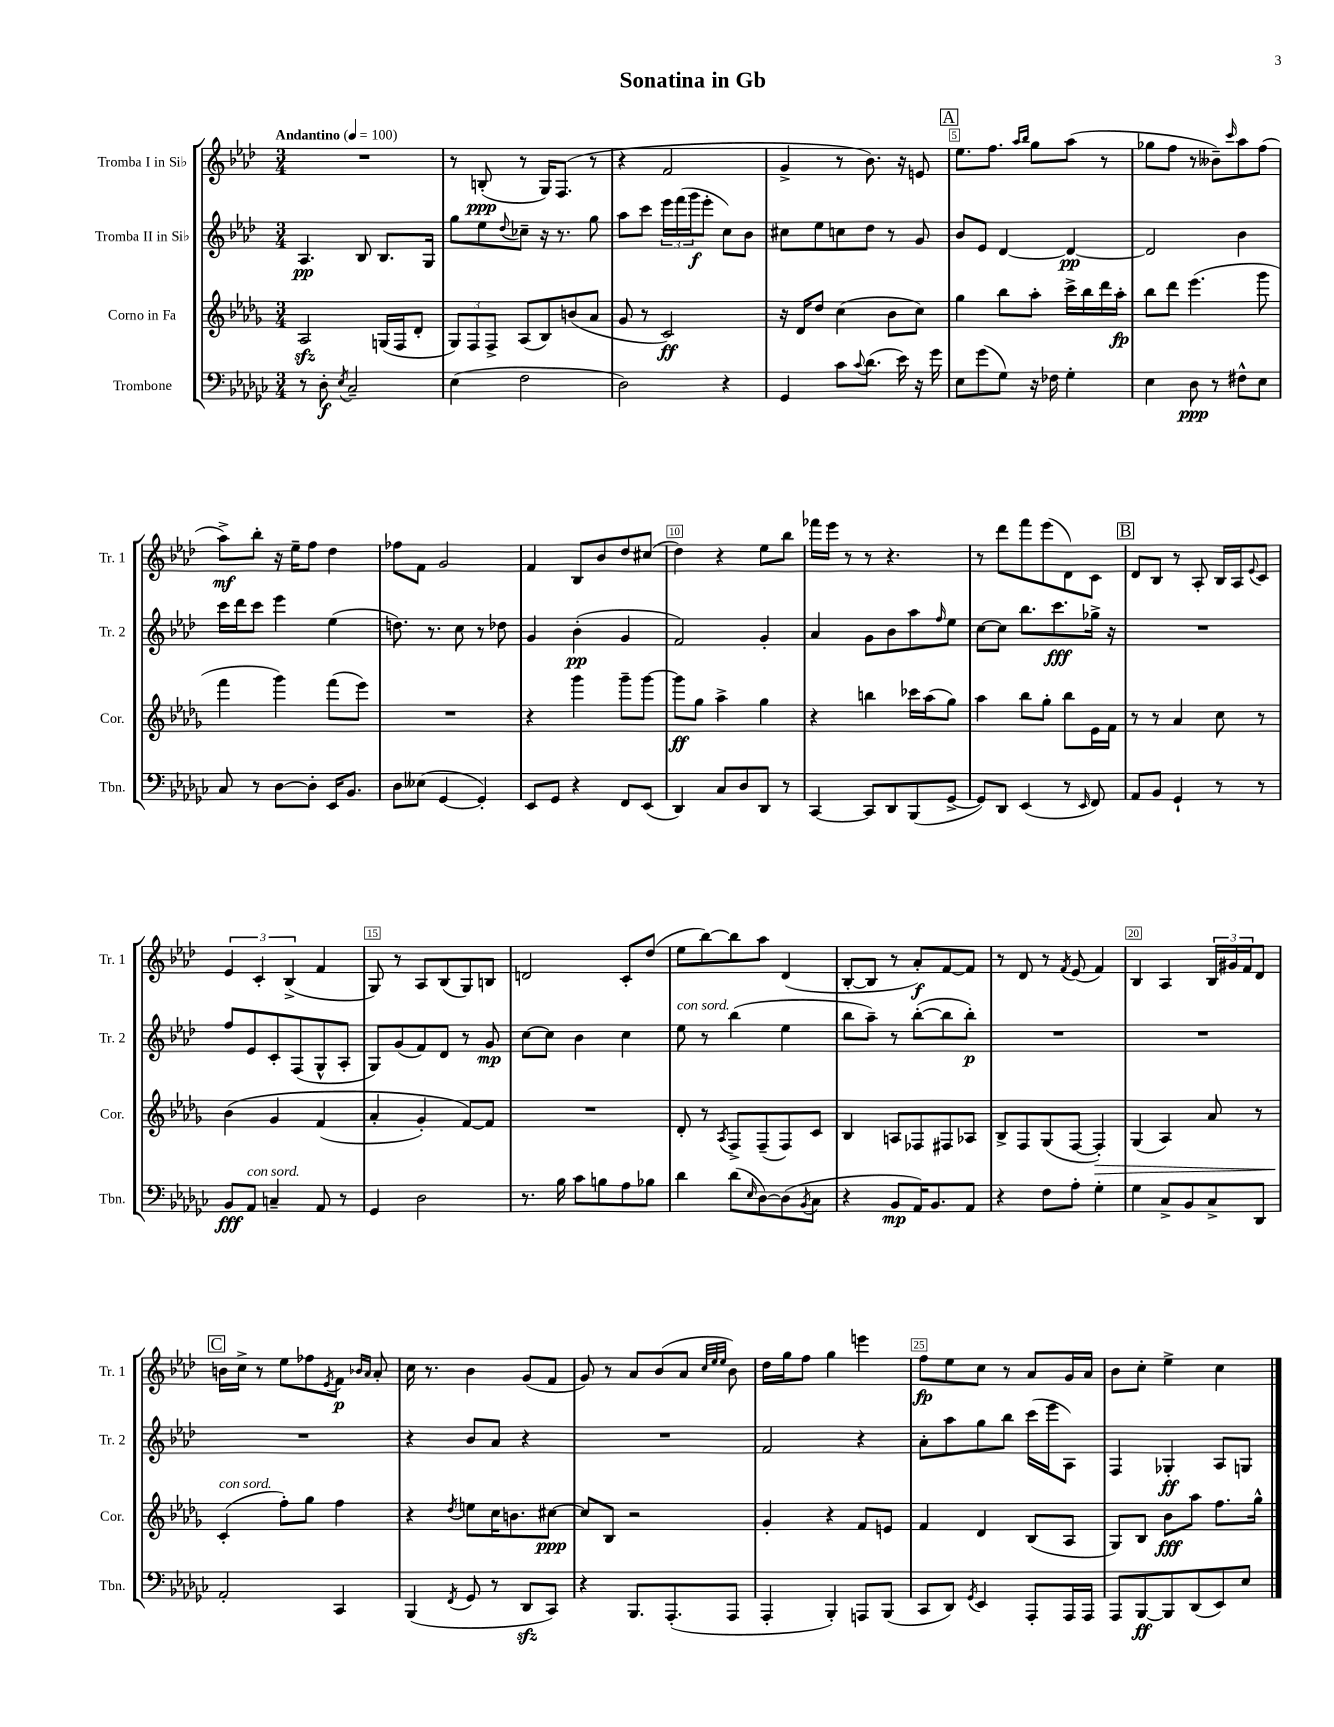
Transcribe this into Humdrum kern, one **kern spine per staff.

**kern	**kern	**kern	**kern
*staff4	*staff3	*staff2	*staff1
*clefF4	*clefG2	*clefG2	*clefG2
*k[b-e-a-d-g-c-]	*k[b-e-a-d-g-]	*k[b-e-a-d-]	*k[b-e-a-d-]
*M3/4	*M3/4	*M3/4	*M3/4
*MM100	*MM100	*MM100	*MM100
8r	2A-	4.A-	2.r
8D-'	.	.	.
8qE-	.	.	.
2C-~	.	.	.
.	.	8B-	.
.	(16G	8.B-	.
.	16F	.	.
.	8d-'	.	.
.	.	16G	.
=	=	=	=
(4E-	12G-)	8gg	8r
.	12F	.	.
.	.	8ee-	(8B'
.	12F^	.	.
.	.	8qqdd-	.
2F	(8A-	8cc-~	8r
.	8B-)	16r	16G)
.	.	8.r	(8.F
.	(8b	.	.
.	8a-	8gg	8r
=	=	=	=
2D-)	8g-	8aa-	4r
.	8r	8ccc	.
.	2c)	24eee-	2f
.	.	(24fff	.
.	.	24ggg	.
.	.	8eee-'	.
4r	.	8cc)	.
.	.	8b-	.
=	=	=	=
4GG-	16r	8cc#	4g^
.	16d-	.	.
.	8dd-	8ee-	.
8c-	(4cc	8cc	8r
8qqc-	.	.	.
(8.d-	.	8dd-	8.b-)
.	8b-	8r	.
16e-)	.	.	16r
16r	8cc)	8g	8e
16g-	.	.	.
=	=	=	=
8E-	4gg-	8b-	8.ee-
(8g-	.	8e-	.
.	.	.	8.ff
8G-)	8bb-	[4d-	.
.	.	.	16qqaa-
.	.	.	16qqbb-
16r	8aa-'	.	8gg
16F-	.	.	.
4G-'	16ccc^	4d-_	(8aa-
.	16bb-	.	.
.	16ddd-	.	8r
.	16aa-'	.	.
=	=	=	=
4E-	8bb-	2d-]	8gg-
.	8ddd-	.	8ff
8D-	(4.eee-	.	8r
8r	.	.	8b--~)
.	.	.	16qqccc
8F#^^	.	4b-	8aa-
8E-	8ggg-	.	(8ff
=	=	=	=
8C-	4fff	16ccc	8aa-^)
.	.	16ddd-	.
8r	.	8ccc	8bb-'
[8D-	4ggg-)	4eee-	16r
.	.	.	16ee-~
8D-']	.	.	8ff
16EE-	(8fff	(4ee-	4dd-
8.BB-	.	.	.
.	8eee-)	.	.
=	=	=	=
8D-	2.r	8.dd)	8ff-
(8E--	.	.	8f
.	.	8.r	.
[4GG-	.	.	2g
.	.	8cc	.
4GG-'])	.	8r	.
.	.	8dd-	.
=	=	=	=
8EE-	4r	4g	4f
8GG-	.	.	.
4r	4ggg-	(4b-'	8B-
.	.	.	8b-
8FF	8ggg-~	4g	8dd-
(8EE-	[8ggg-	.	(8cc#
=	=	=	=
4DD-)	8ggg-]	2f)	4dd-)
.	8gg-	.	.
8C-	4aa-^	.	4r
8D-	.	.	.
8DD-	4gg-	4g'	8ee-
8r	.	.	8bb-
=	=	=	=
[4CC-	4r	4a-	16fff-
.	.	.	16eee-
.	.	.	8r
8CC-]	4bb	8g	8r
8DD-	.	8b-	4.r
(8BBB-	16ccc-	8aa-	.
.	(16aa-	.	.
.	.	16qqff	.
[8GG-^	8gg-)	8ee-	.
=	=	=	=
8GG-])	4aa-	[8cc	8r
8DD-	.	8cc]	8ddd-
(4EE-	8bb-	8.bb-	8fff
.	8gg-'	.	(8eee-
.	.	8.ccc	.
8r	8bb-	.	8d-)
16qqEE-	.	.	.
8FF)	16e-	16gg-^	8c
.	16f	16r	.
=	=	=	=
8AA-	8r	2.r	8d-
8BB-	8r	.	8B-
4GG-`	4a-	.	8r
.	.	.	8A-'
8r	8cc	.	16B-
.	.	.	16A-
.	.	.	8qqe-
8r	8r	.	8c
=	=	=	=
8BB-	&(4b-	8ff	6e-
8AA-	.	8e-	.
.	.	.	6c'
4C~	4g-	8c'	.
.	.	.	(6B-^
.	.	(8F	.
8AA-	(4f	8G^^	4f
8r	.	8A-'	.
=	=	=	=
4GG-	4a-'	8G)	8G)
.	.	(8g	8r
2D-	4g-')	8f)	8A-
.	.	8d-	(8B-
.	[8f&)	8r	8G)
.	8f]	8g	8B
=	=	=	=
8.r	2.r	[8cc	2d
.	.	8cc]	.
16B-	.	.	.
8c-	.	4b-	.
8B	.	.	.
8A-	.	4cc	8c'
8B-	.	.	(8dd-
=	=	=	=
4d-	8d-'	8ee-	8ee-
.	8r	8r	[8bb-)
.	8qA-	.	.
(8d-	8F^	(4bb-	8bb-]
16qqE-	.	.	.
[8D-)	(8F~	.	8aa-
(8D-]	8F)	4ee-	(4d-
8qBB-	.	.	.
8C-	8c	.	.
=	=	=	=
4r	4B-	8bb-	[8B-'
.	.	8aa-~)	8B-]
8BB-	8A	8r	8r
16AA-)	8F-	([8bb-'	8a-')
8.BB-	.	.	.
.	8F#	8bb-]	[8f
8AA-	8A-	8bb-')	8f]
=	=	=	=
4r	8B-^	2.r	8r
.	8F	.	8d-
8F	(8G-	.	8r
.	.	.	8qf
8A-'	[8F	.	(8e-
4G-'	4F'])	.	4f)
=	=	=	=
4G-	(4G-	2.r	4B-
8C-^	4A-)	.	4A-
8BB-	.	.	.
8C-^	8a-	.	24B-
.	.	.	24g#
.	.	.	24f
8DD-	8r	.	8d-
=	=	=	=
2AA-'	(4c'	2.r	16b
.	.	.	16cc^
.	.	.	8r
.	8ff')	.	8ee-
.	8gg-	.	8ff-
.	.	.	8qe-
4CC-	4ff	.	8f
.	.	.	16qqb-
.	.	.	16qqa-
.	.	.	8a-'
=	=	=	=
(4BBB-	4r	4r	16cc
.	.	.	8.r
8qFF	8qdd-	.	.
8GG-	8ee	8b-	4b-
8r	16cc	8a-	.
.	8.b	.	.
8DD-	.	4r	(8g
8CC-)	[8cc#	.	8f
=	=	=	=
4r	8cc#]	2.r	8g)
.	8B-	.	8r
8.BBB-	2r	.	8a-
.	.	.	(8b-
(8.AAA-'	.	.	.
.	.	.	8a-
.	.	.	32qqcc
.	.	.	32qqee-
.	.	.	32qqee-
8AAA-	.	.	8b-)
=	=	=	=
4AAA-'	4g-'	2f	16dd-
.	.	.	16gg
.	.	.	8ff
4BBB-')	4r	.	4gg
8AAA	8f	4r	4eee
(8BBB-	8e	.	.
=	=	=	=
8CC-	4f	8a-'	8ff
8DD-)	.	8aa-	8ee-
8qGG-	.	.	.
4EE-	4d-	8gg	8cc
.	.	8bb-	8r
8AAA-'	(8B-	(16ccc	8a-
.	.	16eee-	.
16AAA-	8A-	8A-)	16g
16AAA-	.	.	16a-
=	=	=	=
8AAA-	8G-)	4F	8b-
[8BBB-	8B-	.	8cc'
8BBB-]	8b-	4G-'	4ee-^
(8DD-	8aa-	.	.
8EE-)	8.ff	8A-	4cc
8E-	.	8G	.
.	16gg-^^	.	.
==	==	==	==
*-	*-	*-	*-
